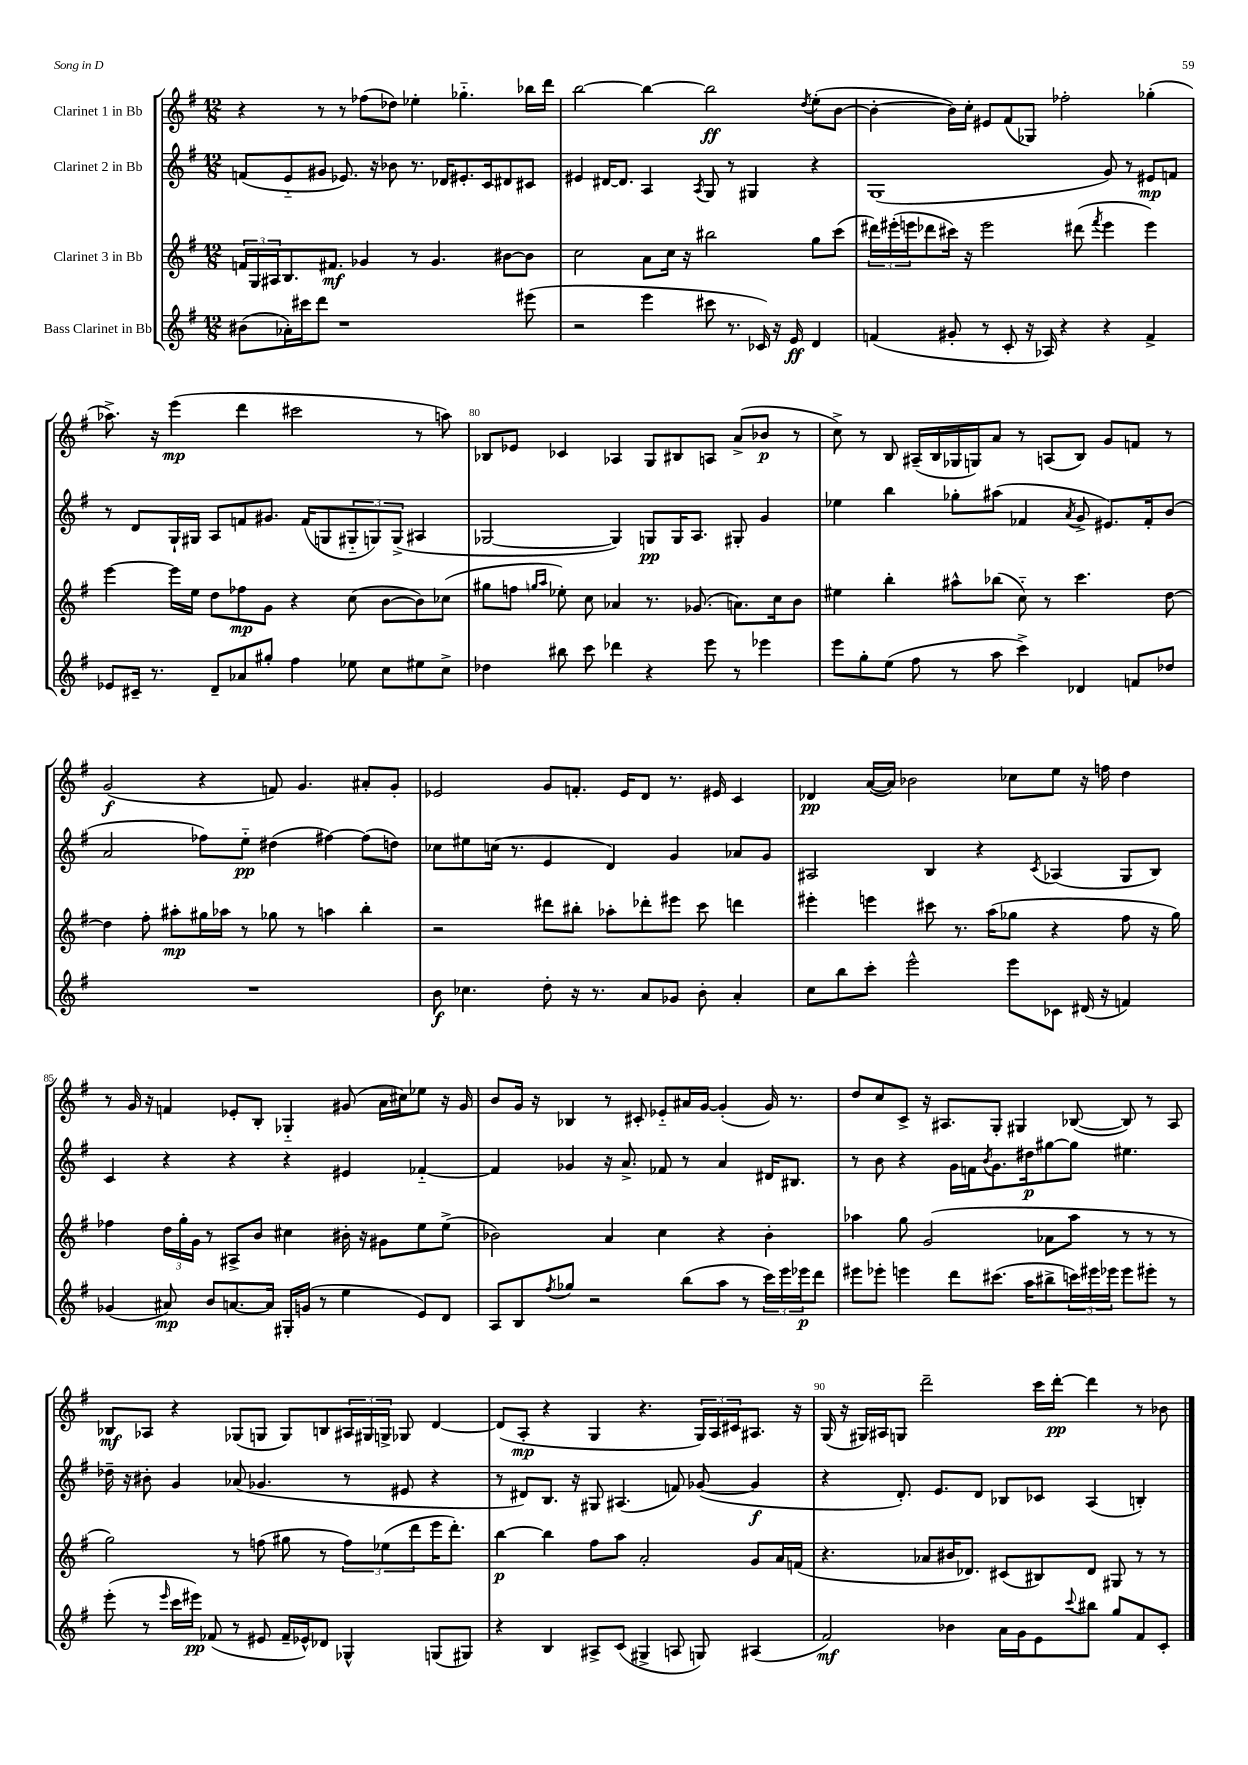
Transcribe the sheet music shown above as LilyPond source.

<<
\new StaffGroup <<
\new Staff = "s0" \with { instrumentName = "Clarinet 1 in Bb" } {
    \clef treble \key g \major \numericTimeSignature \time 12/8
    r4 r8 r8 fes''8( des''8) ees''4-. ges''4.-_ bes''16 d'''16 |
    b''2~ b''4~ b''2\ff \acciaccatura { d''8 } e''8-.( b'8~ |
    b'4~-. b'16) c''16-. eis'8 fis'8( ges8) fes''2-. ges''4-.( |
    aes''8.->) r16 e'''4\mp( d'''4 cis'''2 r8 a''8) |
    bes8 ees'8 ces'4 aes4 g8 bis8 a8 a'8->( bes'8\p r8 |
    c''8->) r8 b8 ais16--( b16 ges16 g16) a'8 r8 a8( b8) g'8 f'8 r8 |
    g'2\f( r4 f'8) g'4. ais'8-. g'8-. |
    ees'2 g'8 f'8.-. ees'16 d'8 r8. eis'16 c'4 |
    des'4\pp a'16~( a'16) bes'2 ces''8 e''8 r16 f''16 d''4 |
    r8 g'16 r16 f'4 ees'8-. b8-. ges4-_ gis'8( a'16 cis''16) ees''8 r16 gis'16 |
    b'8 g'16 r16 bes4 r8 cis'8-. ees'8-_ ais'16 g'16~ g'4-.( g'16) r8. |
    d''8 c''8 c'8-> r16 ais8. g8-. gis4 bes8~( bes8) r8 ais8 |
    bes8\mf aes8 r4 ges8( g8 g8) b8 \tuplet 3/2 { ais16 gis16 g16-> } ges8 d'4~ |
    d'8( a8-.\mp r4 g4 r4. \tuplet 3/2 { g16) a16 cis'16 } ais8. r16 |
    g16( r16 gis16) ais16 g8 d'''2-- c'''16 d'''16~-.\pp d'''4 r8 bes'8 \bar "|." |
}
\new Staff = "s1" \with { instrumentName = "Clarinet 2 in Bb" } {
    \clef treble \key g \major \numericTimeSignature \time 12/8
    f'8( e'8-_ gis'8 ees'8.) r16 bes'8 r8. des'16 eis'8.-. c'16 dis'8 cis'8 |
    eis'4 dis'16~ dis'8. a4 \acciaccatura { a8 } g8 r8 gis4 r4 |
    g1( g'8) r8 eis'8\mp f'8 |
    r8 d'8 g16-! gis16 a8 f'8 gis'8. f'16( g8 \tuplet 3/2 { gis8-_ g8) g8->( } ais4 |
    ges2~ ges4) g8\pp g16 a8. gis8-. g'4 |
    ees''4 b''4 ges''8-. ais''8( fes'4 \acciaccatura { a'8 } g'8-> eis'8.) fes'16-. b'8( |
    a'2 fes''8) e''8-_\pp dis''4( fis''4~) fis''8( d''8) |
    ces''8 eis''8 c''16( r8. e'4 d'4) g'4 aes'8 g'8 |
    ais2 b4 r4 \acciaccatura { c'8 } aes4( g8 b8) |
    c'4 r4 r4 r4 eis'4 fes'4~-_ |
    fes'4 ges'4 r16 a'8.-> fes'8 r8 a'4 dis'16 bis8. |
    r8 b'8 r4 g'16 f'16 \acciaccatura { b'8 } g'8. dis''16\p gis''8~ gis''8 eis''4. |
    des''16-- r16 bis'8-. g'4 aes'8( ges'4. r8 eis'8 r4 |
    r8 dis'8) b8. r16 gis8 ais4.( f'8) ges'8~( ges'4\f |
    r4 d'8.-.) e'8. d'8 bes8 ces'8 a4( b4-.) \bar "|." |
}
\new Staff = "s2" \with { instrumentName = "Clarinet 3 in Bb" } {
    \clef treble \key g \major \numericTimeSignature \time 12/8
    \tuplet 3/2 { f'16 g16 ais16 } b8. fis'8.\mf ges'4 r8 ges'4. bis'8~ bis'8 |
    c''2 a'8 c''16 r16 bis''2 g''8 c'''8( |
    \tuplet 3/2 { dis'''16) eis'''16-.( e'''16 } des'''8 cis'''16) r16 e'''2 dis'''8( \acciaccatura { fis'''8 } e'''4 e'''4) |
    e'''4~ e'''16 e''16 d''8 fes''8\mp g'8 r4 c''8( b'8~ b'8) ces''8( |
    gis''8 f''8 \grace { g''16 a''16 } ees''8-.) c''8 aes'4 r8. ges'8.( a'8.) c''16 b'8 |
    eis''4 b''4-. ais''8-^ bes''8( c''8-_) r8 c'''4. d''8~ |
    d''4 fis''8-. ais''8-.\mp gis''16 aes''16 r8 ges''8 r8 a''4 b''4-. |
    r2 dis'''8 bis''8-. aes''8-. des'''8-. eis'''8 c'''8 d'''4 |
    eis'''4-. e'''4 cis'''8 r8. a''16( ges''8 r4 fis''8 r16 ges''16) |
    fes''4 \tuplet 3/2 { d''16 g''16-. g'16 } r8 ais8-> b'8 cis''4 bis'16-. r16 gis'8 e''8 e''8->( |
    bes'2) a'4 c''4 r4 bes'4-. |
    aes''4 g''8 g'2( aes'8 aes''8 r8 r8 r8 |
    g''2) r8 f''8( gis''8 r8 \tuplet 3/2 { f''8) ees''8( d'''8 } e'''16 d'''8.-.) |
    b''4~\p b''4 fis''8 a''8 a'2-. g'8 a'16 f'16( |
    r4. aes'8 bis'16 des'8.) cis'8( bis8) des'8 gis8 r8 r8 \bar "|." |
}
\new Staff = "s3" \with { instrumentName = "Bass Clarinet in Bb" } {
    \clef treble \key g \major \numericTimeSignature \time 12/8
    bis'8( aes'16-.) cis'''16 d'''8 r1 eis'''8( |
    r2 e'''4 cis'''8 r8. ces'16) r16 e'16\ff d'4 |
    f'4( gis'8-. r8 c'8-. r16 aes16) r4 r4 f'4-> |
    ees'8 cis'16-- r8. d'8-- aes'8 gis''8-. fis''4 ees''8 c''8 eis''8 c''8-> |
    des''4 bis''8 c'''8 des'''4 r4 e'''8 r8 ees'''4 |
    e'''8 g''8-. e''8( fis''8 r8 a''8 c'''4->) des'4 f'8 des''8 |
    R1. |
    b'8\f ces''4. d''8-. r16 r8. a'8 ges'8 b'8-. a'4-. |
    c''8 b''8 c'''8-. e'''2-^ e'''8 ces'8 dis'16( r16 f'4) |
    ges'4( ais'8\mp) b'8 a'8.~ a'16 gis16-. g'16( r8 e''4 e'8) d'8 |
    a8 b8 \acciaccatura { fis''8 } ges''8 r2 b''8( a''8 r8 \tuplet 3/2 { c'''16) e'''16 ees'''16\p } d'''8 |
    eis'''8 ees'''8-. e'''4 d'''8 cis'''8.( a''16 bis''8-> \tuplet 3/2 { c'''16) eis'''16 ees'''16 } ees'''8 eis'''8-. r8 |
    e'''8-.( r8 \grace { e'''16 } c'''16 eis'''16\pp) fes'8( r8 eis'8 fes'16-- ees'16-^) des'8 ges4-^ g8( gis8) |
    r4 b4 ais8-> c'8( gis4-> a8 g8) ais4( |
    fis'2\mf) bes'4 a'16 g'16 e'8 \appoggiatura { c'''8 } bis''8 g''8 fis'8 c'8-. \bar "|." |
}
>>
>>
\layout { \context { \Score currentBarNumber = #76 \override BarNumber.break-visibility = ##(#f #t #t) barNumberVisibility = #(every-nth-bar-number-visible 5) } }
